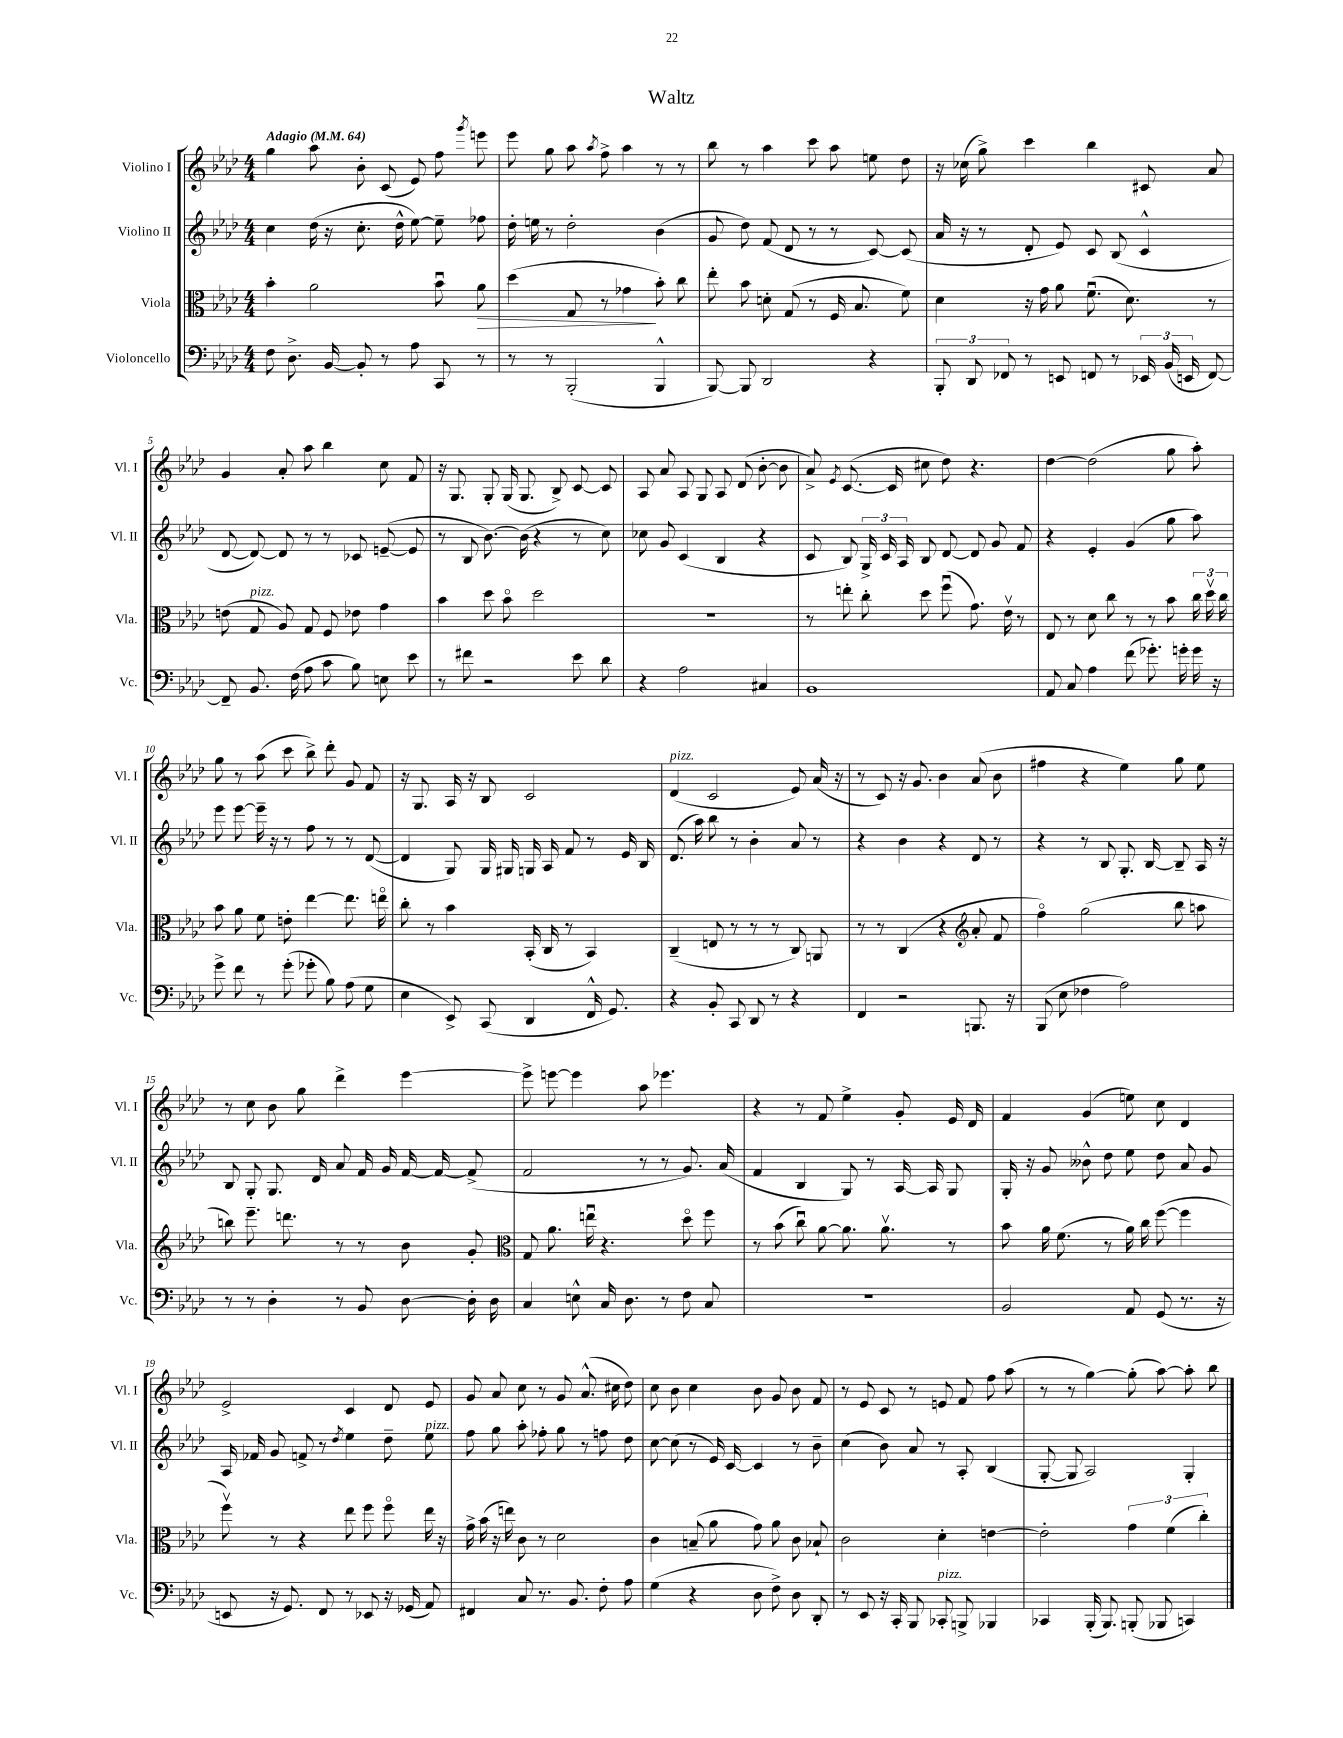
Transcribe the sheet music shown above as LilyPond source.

\header { title = "Waltz" }
<<
\new StaffGroup <<
\new Staff = "s0" \with { instrumentName = "Violino I" shortInstrumentName = "Vl. I" } {
    \clef treble \key aes \major \numericTimeSignature \time 4/4 \tempo "Adagio" 4 = 64
    \autoBeamOff g''4 aes''8 bes'8-. c'8( ees'8) f''8 \acciaccatura { g'''8 } e'''8 |
    ees'''8 g''8 aes''8 \acciaccatura { aes''8 } f''8-> aes''4 r8 r8 |
    bes''8 r8 aes''4 c'''8 aes''8 e''8 des''8 |
    r16 ces''16( g''8->) c'''4 bes''4 cis'8 aes'8 |
    g'4 aes'8-. aes''8 bes''4 c''8 f'8 |
    r16 g8. g8-. g16( g8. bes8->) c'8~ c'8 |
    aes8 aes'8 aes8 g8 aes8 des'8( bes'8~-. bes'8 |
    aes'8->) \acciaccatura { ees'8 } c'8.~( c'16 cis''8 des''8) r4. |
    des''4~ des''2( g''8 aes''8-.) |
    g''8 r8 aes''8( c'''8 bes''8->) des'''8-. g'8 f'8 |
    r16 g8. aes16 r16 bes8 c'2 |
    des'4^\markup { \italic "pizz." }( c'2 ees'8) aes'16( r16 |
    r8 c'8) r16 g'8. bes'4 aes'8( bes'8 |
    fis''4 r4 ees''4) g''8 ees''8 |
    r8 c''8 bes'8 g''8 des'''4-> ees'''4~ |
    ees'''8-> e'''8~ e'''4 aes''8 ees'''4. |
    r4 r8 f'8 ees''4-> g'8-. ees'16 des'16 |
    f'4 g'4( e''8) c''8 des'4 |
    ees'2-> c'4 des'8 ees'8 |
    g'8 aes'8 c''8 r8 g'8 aes'8.-^( cis''16 des''8) |
    c''8 bes'8 c''4 bes'8 g'8 bes'8 f'8 |
    r8 ees'8 c'8 r8 e'8 f'8 f''8 aes''8( |
    r8 r8 g''4~) g''8-.( aes''8~) aes''8-. bes''8 \bar "|." |
}
\new Staff = "s1" \with { instrumentName = "Violino II" shortInstrumentName = "Vl. II" } {
    \clef treble \key aes \major \numericTimeSignature \time 4/4
    \autoBeamOff c''4 des''16( r16 c''8.-. des''16-^ ees''8~) ees''8-- fes''8 |
    des''16-. e''16 r8 des''2-. bes'4( |
    g'8 des''8) f'8( des'8 r8 r8 c'8~) c'8( |
    aes'16 r16 r8 des'8-. ees'8) c'8 bes8( c'4-^ |
    des'8~ des'8~) des'8 r8 r8 ces'8 e'8~--( e'8 |
    r8 bes8 bes'8.~) bes'16( r4 r8 c''8) |
    ces''8 g'8 c'4( bes4 r4 |
    c'8 bes8) \tuplet 3/2 { g16-> c'16 aes16 } bes8 des'8~ des'8 g'8 f'8 |
    r4 ees'4-. g'4( g''8 aes''8) |
    ees'''8 ees'''8~ ees'''16-- r16 r8 f''8 r8 r8 des'8~( |
    des'4 g8) g16 gis16 g16 aes16 f'8 r8 ees'16 bes16 |
    des'8.( aes''16) bes''8 r8 bes'4-. aes'8 r8 |
    r4 bes'4 r4 des'8 r8 |
    r4 r8 bes8 g8.-. bes16~ bes8-- aes16 r16 |
    bes8 g8-. g8. des'16 aes'8 f'16 g'16 f'16~ f'16~ f'8->( |
    f'2 r8 r8 g'8.) aes'16( |
    f'4 bes4 g8) r8 aes16~ aes16 g8 |
    g16-. r16 g'8 beses'8-^ des''8 ees''8 des''8 aes'8 g'8 |
    aes16 fes'16 g'8 f'8-> r8 \acciaccatura { des''8 } ees''4 des''8-- ees''8^\markup { \italic "pizz." } |
    f''8 g''8 aes''8-. fes''8-. g''8 r8 f''8 des''8 |
    c''8~ c''8( r8 ees'16) c'16~ c'4 r8 bes'8-- |
    c''4( bes'8) aes'8 r8 aes8-. bes4( |
    g8~-. g8 aes2) g4-. \bar "|." |
}
\new Staff = "s2" \with { instrumentName = "Viola" shortInstrumentName = "Vla." } {
    \clef alto \key aes \major \numericTimeSignature \time 4/4
    \autoBeamOff bes'4-. aes'2 bes'8\downbow aes'8\> |
    des''4( g8 r8 ges'4\! bes'8-.) c''8 |
    ees''8-. bes'8 d'8-. g8( r8 f16 bes8. f'8) |
    des'4 r16 g'16 aes'8 f'8.\downbow( des'8.) r8 |
    e'8( g8^\markup { \italic "pizz." } aes8) g8 f8 ees'8 g'4 |
    bes'4 des''8 bes'8\flageolet des''2 |
    r1 |
    r8 e''8-. c''8-. des''8 f''8\downbow( g'8.) ees'16\upbow r8 |
    ees8 r8 des'8 c''8 r8 r8 bes'8 \tuplet 3/2 { c''16 des''16\upbow c''16 } |
    bes'8 aes'8 f'8 e'8-. ees''4~ ees''8. e''16\flageolet |
    c''8-. r8 bes'4 bes,16-.( c16 r8 bes,4) |
    c4--( e8 r8 r8 r8 c8) a,8 |
    r8 r8 c4( r4 \clef treble aes'8-. f'8 |
    f''4\flageolet) g''2( bes''8 a''8 |
    b''8) ees'''8.-- d'''8. r8 r8 bes'8 g'8-. |
    \clef alto g8 aes'8. e''16\downbow r4. des''8\flageolet f''8 |
    r8 bes'8( c''8\downbow) aes'8~ aes'8. aes'8.\upbow r8 |
    bes'8 aes'16 f'8.( r8 aes'16) c''16 f''8~( f''4 |
    f''8\upbow) r8 r4 ees''8 f''8 f''8\flageolet ees''16 r16 |
    g'16-> bes'16( r16 e''16) c'8 r8 des'2 |
    c'4 b8--( aes'8 g'8) aes'8 c'8 bes8-! |
    c'2 des'4-. e'4~ |
    e'2-. \tuplet 3/2 { g'4 f'4( c''4-.) } \bar "|." |
}
\new Staff = "s3" \with { instrumentName = "Violoncello" shortInstrumentName = "Vc." } {
    \clef bass \key aes \major \numericTimeSignature \time 4/4
    \autoBeamOff f8 des8.-> bes,16~ bes,8-. r8 aes8 c,8 r8 |
    r8 r8 bes,,2-.( bes,,4-^ |
    bes,,8~) bes,,8 des,2 r4 |
    \tuplet 3/2 { bes,,8-. des,8 fes,8 } r8 e,8 f,8 r8 \tuplet 3/2 { ees,16 bes,16( e,16 } f,8~) |
    f,8-- bes,8. f16( aes8 c'8 bes8) e8 ees'8 |
    r8 fis'8 r2 ees'8 des'8 |
    r4 aes2 cis4 |
    bes,1 |
    aes,8 c8 aes4 f'8( ges'8.-.) g'16-. g'16 r16 |
    g'8-> f'8 r8 g'8-.( ges'8-. bes8) aes8( g8 |
    ees4 ees,8->) c,8( des,4 f,16-^ g,8.) |
    r4 bes,8-. c,8 des,8 r8 r4 |
    f,4 r2 b,,8. r16 |
    bes,,8( ees8 fes4 aes2) |
    r8 r8 des4-. r8 bes,8 des8~ des16-. des16 |
    c4 e8-^ c16 des8. r8 f8 c8 |
    R1 |
    bes,2 aes,8 g,8( r8. r16 |
    e,8 r16 g,8.) f,8 r8 ees,8 r16 ges,16( aes,8) |
    fis,4 c8 r8. bes,8. f8-. aes8 |
    g4( r4 des8 f8->) des8 des,8-. |
    r8 ees,8 r16 c,16-. bes,,8 ces,8-.^\markup { \italic "pizz." } b,,8-> bes,,4 |
    ces,4 bes,,16-.( bes,,8.) b,,8-.( bes,,8 c,4) \bar "|." |
}
>>
>>
